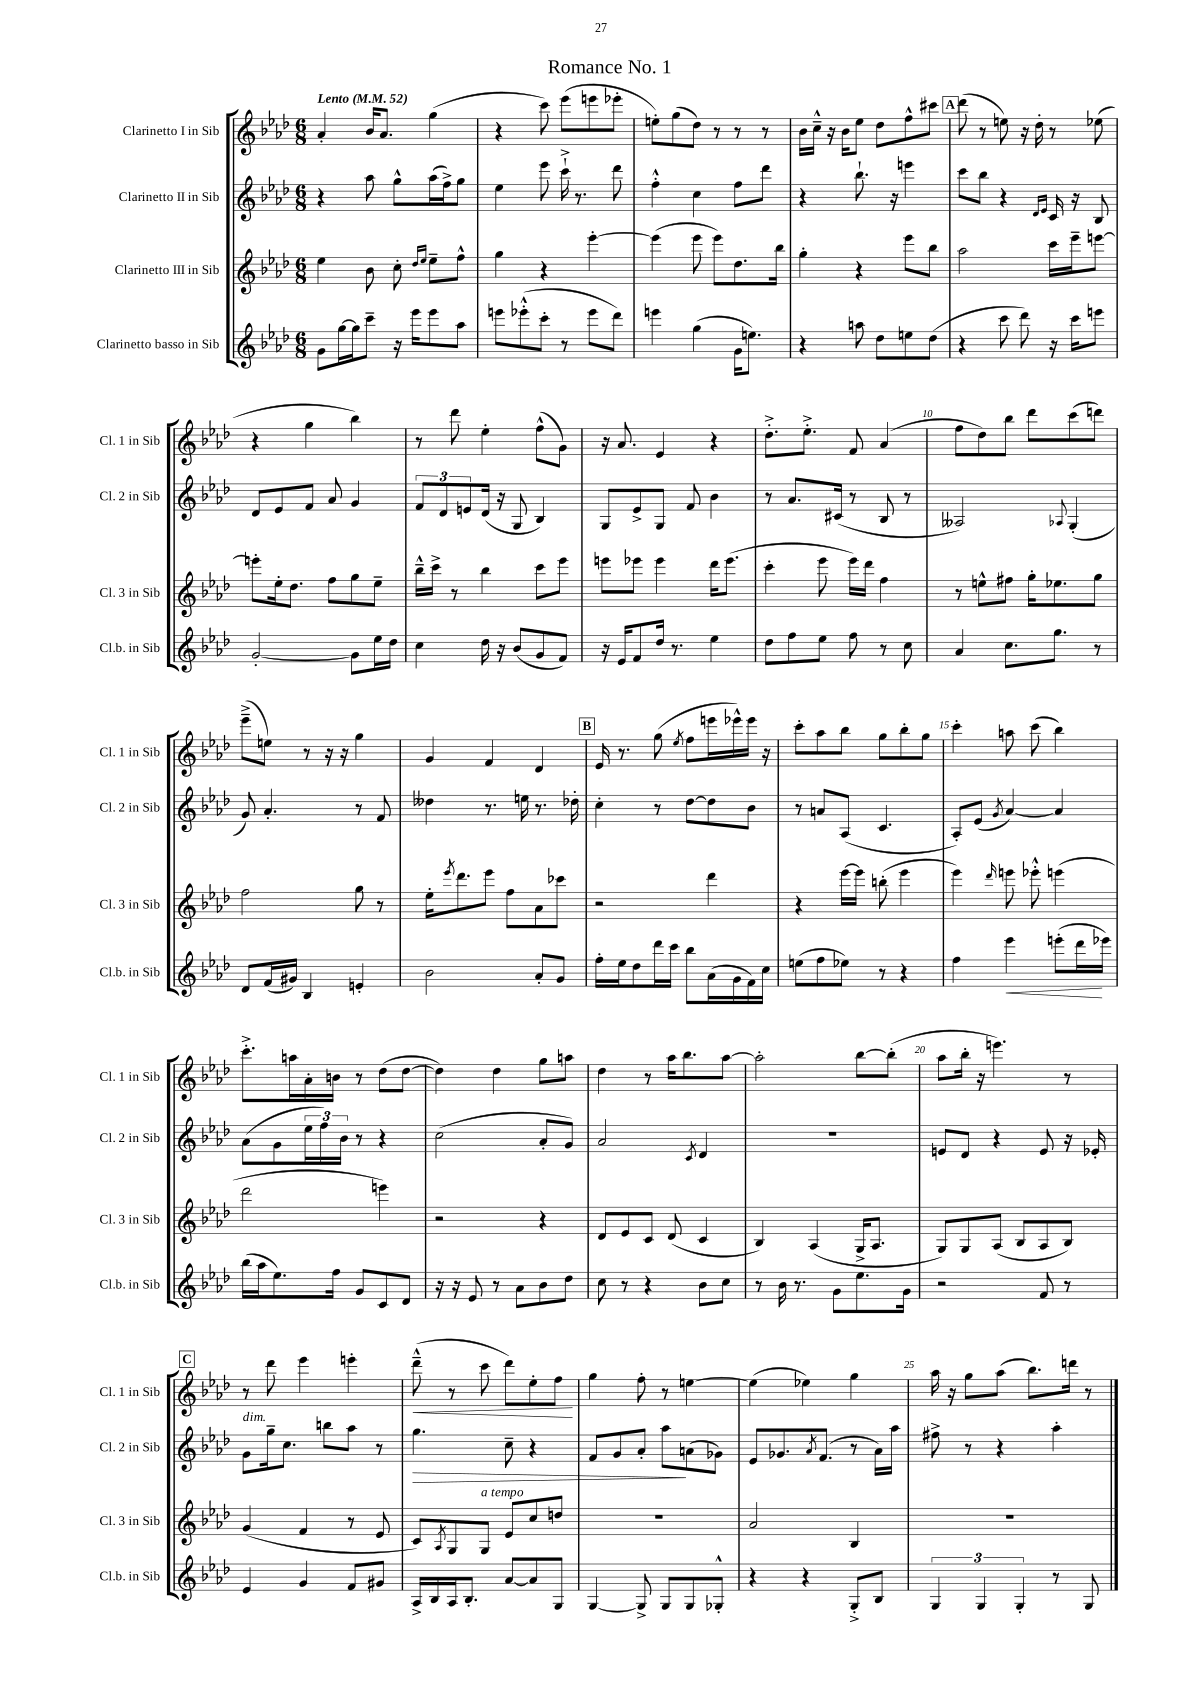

**kern	**dynam	**kern	**kern	**dynam	**kern	**dynam
*part4	*part4	*part3	*part2	*part2	*part1	*part1
*staff4	*staff4	*staff3	*staff2	*staff2	*staff1	*staff1
*I"Clarinetto basso in Sib	*	*I"Clarinetto III in Sib	*I"Clarinetto II in Sib	*	*I"Clarinetto I in Sib	*
*I'Cl.b. in Sib	*	*I'Cl. 3 in Sib	*I'Cl. 2 in Sib	*	*I'Cl. 1 in Sib	*
*clefG2	*	*clefG2	*clefG2	*	*clefG2	*
*k[b-e-a-d-]	*	*k[b-e-a-d-]	*k[b-e-a-d-]	*	*k[b-e-a-d-]	*
*M6/8	*	*M6/8	*M6/8	*	*M6/8	*
*MM52	*	*MM52	*MM52	*	*MM52	*
=1	=1	=1	=1	=1	=1	=1
!	!	!	!	!	!LO:TX:a:B:t=Lento	!
8g\L	.	4ee-\	4r	.	4a-'/	.
[16gg\L	.	.	.	.	.	.
16gg\J]	.	.	.	.	.	.
8ccc~\J	.	8b-\	8aa-\	.	16b-/KL	.
.	.	.	.	.	8.a-/J	.
16r	.	8cc'\	8gg^^\L	.	.	.
16eee-\KL	.	.	.	.	.	.
.	.	16qqdd-/LL	.	.	.	.
.	.	16qqee-/JJ	.	.	.	.
8eee-\	.	8ee-~\L	(16aa-\L	.	(4gg\	.
.	.	.	16ff^\J)	.	.	.
8aa-\J	.	8ff^^\J	8gg\J	.	.	.
=2	=2	=2	=2	=2	=2	=2
8eeen\L	.	4gg\	4ee-\	.	4r	.
(8eee-X'^^\	.	.	.	.	.	.
8ccc'\J	.	4r	8eee-\	.	8ccc\)	.
8r	.	.	16ccc`^\	.	(8eee-\L	.
.	.	.	8.r	.	.	.
8eee-\L	.	[4eee-'\	.	.	8eeen\	.
8ddd-\J)	.	.	8ddd-\	.	8eee-X'\J	.
=3	=3	=3	=3	=3	=3	=3
4eeen\	.	(4eee-\]	4ff'^^\	.	8een'\L)	.
.	.	.	.	.	(8gg\	.
(4gg\	.	8eee-\	4cc\	.	8dd-\J)	.
.	.	8eee-\L)	.	.	8r	.
16g\KL	.	8.dd-\	8ff\L	.	8r	.
8.een\J)	.	.	.	.	.	.
.	.	.	8ddd-\J	.	8r	.
.	.	16bb-\Jk	.	.	.	.
=4	=4	=4	=4	=4	=4	=4
4r	.	4gg'\	4r	.	16b-\LL	.
.	.	.	.	.	16cc~^^\JJ	.
.	.	.	.	.	16r	.
.	.	.	.	.	16b-\KL	.
8aan\	.	4r	8.bb-`\	.	8ee-\J	.
8dd-\L	.	.	.	.	8dd-\L	.
.	.	.	16r	.	.	.
8een\	.	8eee-\L	4eeen\	.	8ff^^\	.
(8dd-\J	.	8bb-\J	.	.	8ccc#X\J	.
!!LO:REH:place=s1:t=A
=5	=5	=5	=5	=5	=5	=5
4r	.	2aa-\	8ccc\L	.	(8ddd-\	.
.	.	.	8bb-\J	.	8r	.
8ccc\	.	.	4r	.	8een\)	.
8ddd-\)	.	.	.	.	16r	.
.	.	.	.	.	16dd-'\	.
.	.	.	16qqd-/LL	.	.	.
.	.	.	16qqe-/JJ	.	.	.
16r	.	16ccc\LL	16c/	.	8r	.
16ccc\KL	.	16eee-~\J	16r	.	.	.
8eeen\J	.	[8eeen\J	8B-/	.	(8ee-X\	.
!!LO:LB:g=z
=6	=6	=6	=6	=6	=6	=6
[2g'/	.	8eeen'\L]	8d-/L	.	4r	.
.	.	16ee-'\k	8e-/	.	.	.
.	.	8.dd-\J	.	.	.	.
.	.	.	8f/J	.	4gg\	.
.	.	8ff\L	8a-/	.	.	.
8g\L]	.	8gg\	4g/	.	4bb-\)	.
16ee-\L	.	8ee-~\J	.	.	.	.
16dd-\JJ	.	.	.	.	.	.
=7	=7	=7	=7	=7	=7	=7
4cc\	.	16bb-~^^\LL	12f/L	.	8r	.
.	.	16ccc^\JJ	.	.	.	.
.	.	.	12d-/	.	.	.
.	.	8r	.	.	8ddd-\	.
.	.	.	12en/	.	.	.
16dd-\	.	4bb-\	(16d-/Jk	.	4ee-'\	.
16r	.	.	16r	.	.	.
(8b-/L	.	.	8G/	.	.	.
8g/	.	8ccc\L	4B-/)	.	(8ff^^\L	.
8f/J)	.	8eee-\J	.	.	8g\J)	.
=8	=8	=8	=8	=8	=8	=8
16r	.	8eeen\L	8G/L	.	16r	.
16e-/KL	.	.	.	.	8.a-/	.
8f/	.	8eee-X\J	8e-^/	.	.	.
16dd-/Jk	.	4eee-\	8G/J	.	4e-/	.
8.r	.	.	.	.	.	.
.	.	.	8f/	.	.	.
4ee-\	.	16ddd-\KL	4b-\	.	4r	.
.	.	(8.eee-\J	.	.	.	.
=9	=9	=9	=9	=9	=9	=9
8dd-\L	.	4ccc'\	8r	.	8.dd-'^\L	.
8ff\	.	.	8.a-/L	.	.	.
.	.	.	.	.	8.ee-'^\J	.
8ee-\J	.	8eee-\	.	.	.	.
.	.	.	(16c#X/Jk	.	.	.
8ff\	.	16eee-\LL)	8r	.	8f/	.
.	.	16ddd-\JJ	.	.	.	.
8r	.	4ff\	8B-/	.	(4a-/	.
8cc\	.	.	8r	.	.	.
=10	=10	=10	=10	=10	=10	=10
4a-/	.	8r	2A--X/)	.	8ff\L	.
.	.	8een^^\L	.	.	8dd-\)	.
8.cc\L	.	8ff#X\J	.	.	8bb-\J	.
.	.	16gg'\KL	.	.	8ddd-\L	.
8.gg\J	.	8.ee-X\	.	.	.	.
.	.	.	8qqA-X/	.	.	.
.	.	.	(4G'/	.	(8ccc\	.
8r	.	8gg\J	.	.	8dddn\J)	.
!!LO:LB:g=z
=11	=11	=11	=11	=11	=11	=11
8d-/L	.	2ff\	8g/)	.	(8eee-~^\L	.
(16f/L	.	.	4.a-'/	.	8een\J)	.
16g#X/JJ)	.	.	.	.	.	.
4B-/	.	.	.	.	8r	.
.	.	.	.	.	16r	.
.	.	.	.	.	16r	.
4en'/	.	8gg\	8r	.	4gg\	.
.	.	8r	8f/	.	.	.
=12	=12	=12	=12	=12	=12	=12
2b-\	.	16ee-'\KL	4dd--X\	.	4g/	.
.	.	8qeee-/	.	.	.	.
.	.	8.ddd-\	.	.	.	.
.	.	8eee-\J	8.r	.	4f/	.
.	.	8ff\L	.	.	.	.
.	.	.	16een\	.	.	.
8a-'/L	.	8a-\	8.r	.	4d-/	.
8g/J	.	8ccc-X\J	.	.	.	.
.	.	.	16dd-X'\	.	.	.
!!LO:REH:place=s1:t=B
=13	=13	=13	=13	=13	=13	=13
16ff'\LL	.	2r	4cc'\	.	16e-/	.
16ee-\J	.	.	.	.	8.r	.
8dd-\	.	.	.	.	.	.
16ddd-\L	.	.	8r	.	(8gg\	.
16ccc\JJ	.	.	.	.	.	.
.	.	.	.	.	8qee-/	.
8bb-\L	.	.	[8dd-\L	.	8ff\L	.
(16a-\L	.	4ddd-\	8dd-\]	.	16eeen\L	.
16g\	.	.	.	.	16eee-X^^\)	.
16f\)	.	.	8b-\J	.	16eee-\JJ	.
16cc\JJ	.	.	.	.	16r	.
=14	=14	=14	=14	=14	=14	=14
(8een\L	.	4r	8r	.	8ccc'\L	.
8ff\	.	.	8an/L	.	8aa-\	.
8ee-X\J)	.	[16eee-\LL	(8A-/J	.	8bb-\J	.
.	.	16eee-\JJ]	.	.	.	.
8r	.	(8bbn'\	4.c/	.	8gg\L	.
4r	.	4eee-\	.	.	8bb-'\	.
.	.	.	.	.	8gg\J	.
=15	=15	=15	=15	=15	=15	=15
4ff\	.	4eee-\)	8A-'/L)	.	4ccc'\	.
.	.	.	(8e-/J	.	.	.
.	.	16qqddd-/	8qg/	.	.	.
!	!LO:HP:b	!	!	!	!	!
4eee-\	<	8eeen\	[4a-/)	.	8aan\	.
.	.	8eee-X'^^\	.	.	(8ccc\	.
(8eeen'\L	.	(4eeen\	4a-/]	.	4bb-\)	.
16ddd-\L	.	.	.	.	.	.
16eee-X\JJ)	[	.	.	.	.	.
!!LO:LB:g=z
=16	=16	=16	=16	=16	=16	=16
(16bb-\LL	.	2ddd-\	(8a-\L	.	8.ccc'^\L	.
16aa-\J	.	.	.	.	.	.
8.ee-\)	.	.	8g\	.	.	.
.	.	.	.	.	16aan\L	.
.	.	.	24ee-\L	.	16a-'\	.
.	.	.	24ff\)	.	.	.
16ff\Jk	.	.	.	.	16bn\JJ	.
.	.	.	24b-\JJ	.	.	.
8g/L	.	.	8r	.	8r	.
8c/	.	4eeen\)	4r	.	(8dd-\L	.
8d-/J	.	.	.	.	[8dd-\J	.
=17	=17	=17	=17	=17	=17	=17
16r	.	2r	(2cc\	.	4dd-\])	.
16r	.	.	.	.	.	.
8e-/	.	.	.	.	.	.
8r	.	.	.	.	4dd-\	.
8a-\L	.	.	.	.	.	.
8b-\	.	4r	8a-'/L	.	8gg\L	.
8dd-\J	.	.	8g/J)	.	8aan\J	.
=18	=18	=18	=18	=18	=18	=18
8cc\	.	8d-/L	2a-/	.	4dd-\	.
8r	.	8e-/	.	.	.	.
4r	.	8c/J	.	.	8r	.
.	.	(8d-/	.	.	16aa-\KL	.
.	.	.	.	.	8.bb-\	.
.	.	.	8qc/	.	.	.
8b-\L	.	4c/	4d-/	.	.	.
8cc\J	.	.	.	.	[8aa-\J	.
=19	=19	=19	=19	=19	=19	=19
8r	.	4B-/)	2.r	.	2aa-'\]	.
16b-\	.	.	.	.	.	.
8.r	.	.	.	.	.	.
.	.	(4A-/	.	.	.	.
8g\L	.	.	.	.	.	.
8.ee-\	.	16G^/KL	.	.	[8bb-\L	.
.	.	8.A-/J	.	.	.	.
.	.	.	.	.	(8bb-'\J]	.
16g\Jk	.	.	.	.	.	.
=20	=20	=20	=20	=20	=20	=20
2r	.	8G/L)	8en/L	.	8aa-\L	.
.	.	8G/	8d-/J	.	16bb-'\Jk	.
.	.	.	.	.	16r	.
.	.	(8A-/J	4r	.	4.eeen\)	.
.	.	8B-/L	.	.	.	.
8f/	.	8A-/	8e/	.	.	.
8r	.	8B-/J)	16r	.	8r	.
.	.	.	16e-X'/	.	.	.
!!LO:LB:g=z
!!LO:REH:place=s1:t=C
=21	=21	=21	=21	=21	=21	=21
!	!	!	!LO:TX:a:i:t=dim.	!	!	!
4e-/	.	(4g/	8g\L	.	8r	.
.	.	.	16gg~\k	.	8ddd-\	.
.	.	.	8.cc\J	.	.	.
4g/	.	4f/	.	.	4eee-\	.
.	.	.	8bbn\L	.	.	.
8f/L	.	8r	8aa-\J	.	4eeen'\	.
8g#X/J	.	8e-/	8r	.	.	.
=22	=22	=22	=22	=22	=22	=22
!	!	!	!	!LO:HP:b	!	!LO:HP:b
16A-^/LL	.	8c/L)	4.gg\	>	(8ddd-~^^\	<
16B-/	.	.	.	.	.	.
.	.	8qA-/	.	.	.	.
16A-/J	.	8G/	.	.	8r	.
8.B-'/J	.	.	.	.	.	.
!	!	!LO:TX:a:i:t=a tempo	!	!	!	!
.	.	8G/J	.	.	8ccc\	.
[8a-/L	.	8e-/L	8cc~\	.	8ddd-\L)	.
8a-/]	.	8cc/	4r	.	8ee-'\	.
8G/J	.	8ddn/J	.	.	8ff\J	.
.	.	.	.	.	.	[
=23	=23	=23	=23	=23	=23	=23
[4G/	.	2.r	8f/L	.	4gg\	.
.	.	.	8g/	.	.	.
8G^/]	.	.	8a-'/J	.	8ff'\	.
8G/L	.	.	8aa-\L	.	8r	.
8G/	.	.	(8an\	]	[4een\	.
8G-X'^^/J	.	.	8g-X\J)	.	.	.
=24	=24	=24	=24	=24	=24	=24
4r	.	2a-/	8e-/L	.	(4ee\]	.
.	.	.	8.g-X/	.	.	.
4r	.	.	.	.	4ee-X\)	.
.	.	.	8qa-/	.	.	.
.	.	.	(8.f/J	.	.	.
8G'^/L	.	4B-/	8r	.	4gg\	.
8B-/J	.	.	16a-\LL)	.	.	.
.	.	.	16aa-\JJ	.	.	.
=25	=25	=25	=25	=25	=25	=25
6G/	.	2.r	8ff#X^\	.	16aa-\	.
.	.	.	.	.	16r	.
.	.	.	8r	.	8gg\L	.
6G/	.	.	.	.	.	.
.	.	.	4r	.	(8aa-\J	.
6G'/	.	.	.	.	.	.
.	.	.	.	.	8.bb-\L)	.
8r	.	.	4aa-'\	.	.	.
.	.	.	.	.	16dddn\Jk	.
8G/	.	.	.	.	8r	.
==	==	==	==	==	==	==
*-	*-	*-	*-	*-	*-	*-
